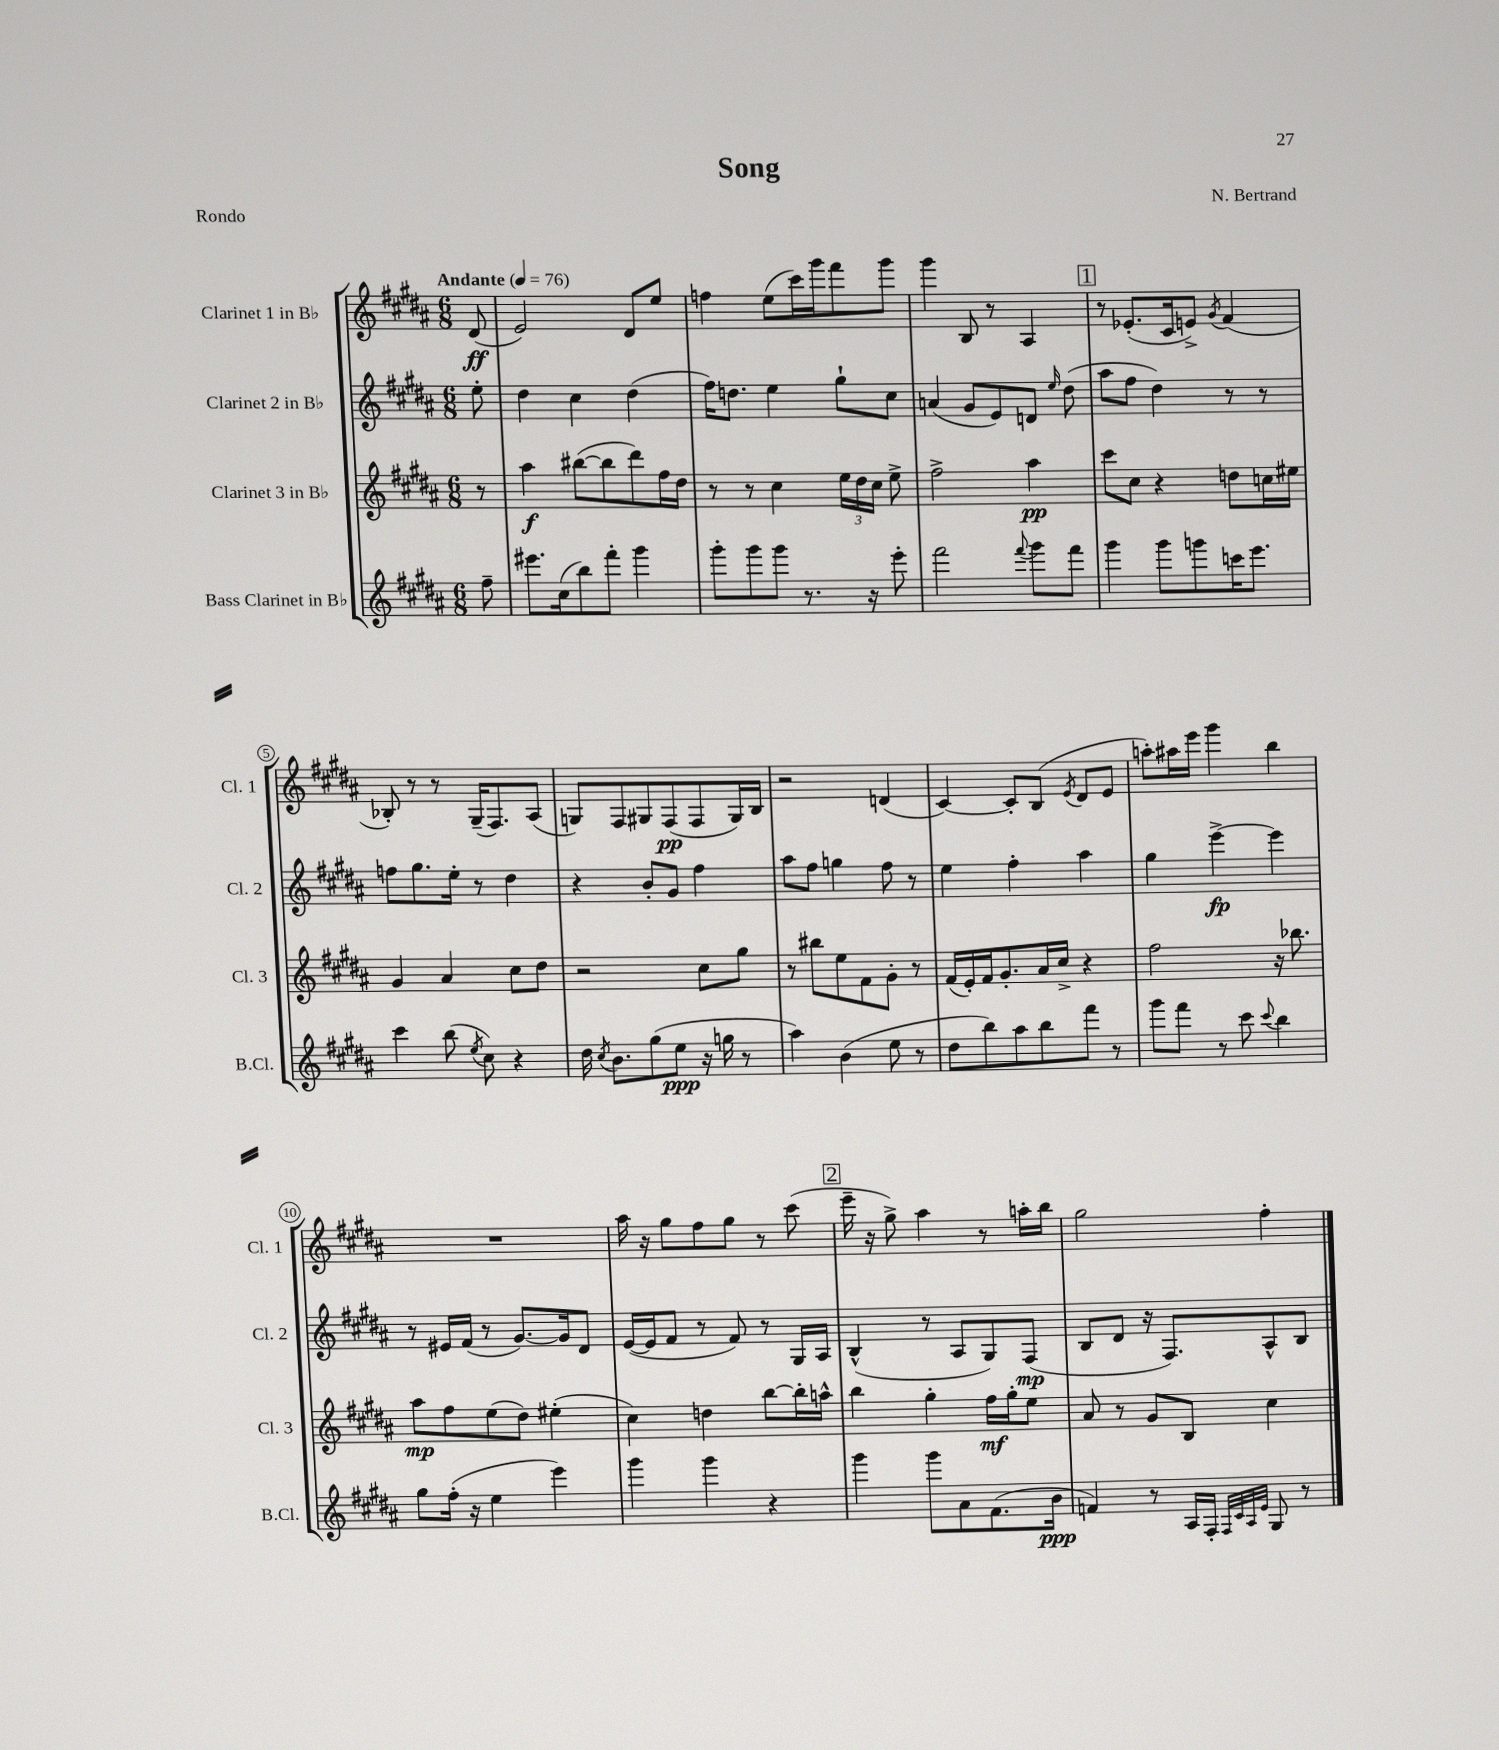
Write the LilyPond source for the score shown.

\header { title = "Song" composer = "N. Bertrand" piece = "Rondo" }
<<
\new StaffGroup <<
\new Staff = "s0" \with { instrumentName = "Clarinet 1 in Bb" shortInstrumentName = "Cl. 1" } {
    \clef treble \key b \major \numericTimeSignature \time 6/8 \partial 8 \tempo "Andante" 4 = 76
    \autoBeamOff dis'8\ff( |
    e'2) dis'8[ e''8] |
    f''4 e''8[( cis'''16) gis'''16 fis'''8 gis'''8] |
    gis'''4 b8 r8 ais4 |
    \mark \markup { \box "1" } r8 ees'8.[-.( cis'16 e'8]->) \acciaccatura { gis'8 } fis'4( |
    bes8-.) r8 r8 gis16[--( fis8.) ais8]( |
    g8[) fis8 gis8 fis8\pp( fis8 gis16) b16] |
    r2 d'4( |
    cis'4~) cis'8[-. b8]( \acciaccatura { e'8 } dis'8[ e'8] |
    a''8[-.) ais''16 e'''16] gis'''4 b''4 |
    R2. |
    ais''16 r16 gis''8[ fis''8 gis''8] r8 cis'''8( |
    \mark \markup { \box "2" } e'''16-- r16 gis''8->) ais''4 r8 a''16[-. b''16] |
    gis''2 fis''4-. \bar "|." |
}
\new Staff = "s1" \with { instrumentName = "Clarinet 2 in Bb" shortInstrumentName = "Cl. 2" } {
    \clef treble \key b \major \numericTimeSignature \time 6/8 \partial 8
    \autoBeamOff e''8-. |
    dis''4 cis''4 dis''4( |
    fis''16[) d''8.] e''4 gis''8[-! cis''8] |
    a'4( gis'8[ e'8) d'8] \grace { e''16 } dis''8( |
    \mark \markup { \box "1" } ais''8[ fis''8] dis''4) r8 r8 |
    f''8[ gis''8. e''16]-. r8 dis''4 |
    r4 b'8[-. gis'8] fis''4 |
    ais''8[ fis''8] g''4 fis''8 r8 |
    e''4 fis''4-. ais''4 |
    gis''4 e'''4~->\fp e'''4 |
    r8 eis'16[ fis'16]( r8 gis'8.[~) gis'16 dis'8] |
    e'16[~( e'16 fis'8] r8 fis'8) r8 gis16[ ais16] |
    \mark \markup { \box "2" } b4-^( r8 ais8[ gis8) fis8]\mp( |
    b8[ dis'8] r16 fis8.[) ais8-^ b8] \bar "|." |
}
\new Staff = "s2" \with { instrumentName = "Clarinet 3 in Bb" shortInstrumentName = "Cl. 3" } {
    \clef treble \key b \major \numericTimeSignature \time 6/8 \partial 8
    \autoBeamOff r8 |
    ais''4\f bis''8[~( bis''8 dis'''8) fis''16 dis''16] |
    r8 r8 cis''4 \tuplet 3/2 { e''16[ dis''16 cis''16] } e''8-> |
    fis''2-> ais''4\pp |
    \mark \markup { \box "1" } cis'''8[ cis''8] r4 d''8[ c''16 eis''16] |
    gis'4 ais'4 cis''8[ dis''8] |
    r2 cis''8[ gis''8] |
    r8 bis''8[ e''8 fis'8 gis'8]-. r8 |
    fis'16[( e'16-.) fis'16 gis'8.-. ais'16 cis''16]-> r4 |
    fis''2 r16 bes''8. |
    ais''8[\mp fis''8 e''8( dis''8]) eis''4-.( |
    cis''4) d''4 b''8[~ b''16-. a''16]-^ |
    \mark \markup { \box "2" } b''4 gis''4-. fis''16[\mf gis''16-. e''8] |
    ais'8 r8 gis'8[ b8] cis''4 \bar "|." |
}
\new Staff = "s3" \with { instrumentName = "Bass Clarinet in Bb" shortInstrumentName = "B.Cl." } {
    \clef treble \key b \major \numericTimeSignature \time 6/8 \partial 8
    \autoBeamOff fis''8-- |
    eis'''8.[ cis''16( b''8) fis'''8]-. gis'''4 |
    gis'''8[-. gis'''8 gis'''8] r8. r16 e'''8-. |
    fis'''2 \appoggiatura { fis'''8 } gis'''8[ fis'''8] |
    \mark \markup { \box "1" } gis'''4 gis'''8[ g'''8 c'''16 e'''8.] |
    cis'''4 b''8( \acciaccatura { e''8 } cis''8) r4 |
    dis''16 \acciaccatura { cis''8 } b'8.[ gis''8( e''8]\ppp r16 g''16 r8 |
    ais''4) b'4( e''8 r8 |
    dis''8[ b''8) ais''8 b''8 fis'''8] r8 |
    gis'''8[ fis'''8] r8 cis'''8 \appoggiatura { cis'''8 } b''4 |
    gis''8[ fis''16]-.( r16 e''4 e'''4) |
    gis'''4 gis'''4 r4 |
    \mark \markup { \box "2" } gis'''4 gis'''8[ ais'8 fis'8.( b'16]\ppp |
    f'4) r8 ais16[ fis16]-. \grace { fis32[ cis'32 ais32 e'32] } gis8 r8 \bar "|." |
}
>>
>>
\layout { \context { \Score \override BarNumber.stencil = #(make-stencil-circler 0.1 0.3 ly:text-interface::print) } }
